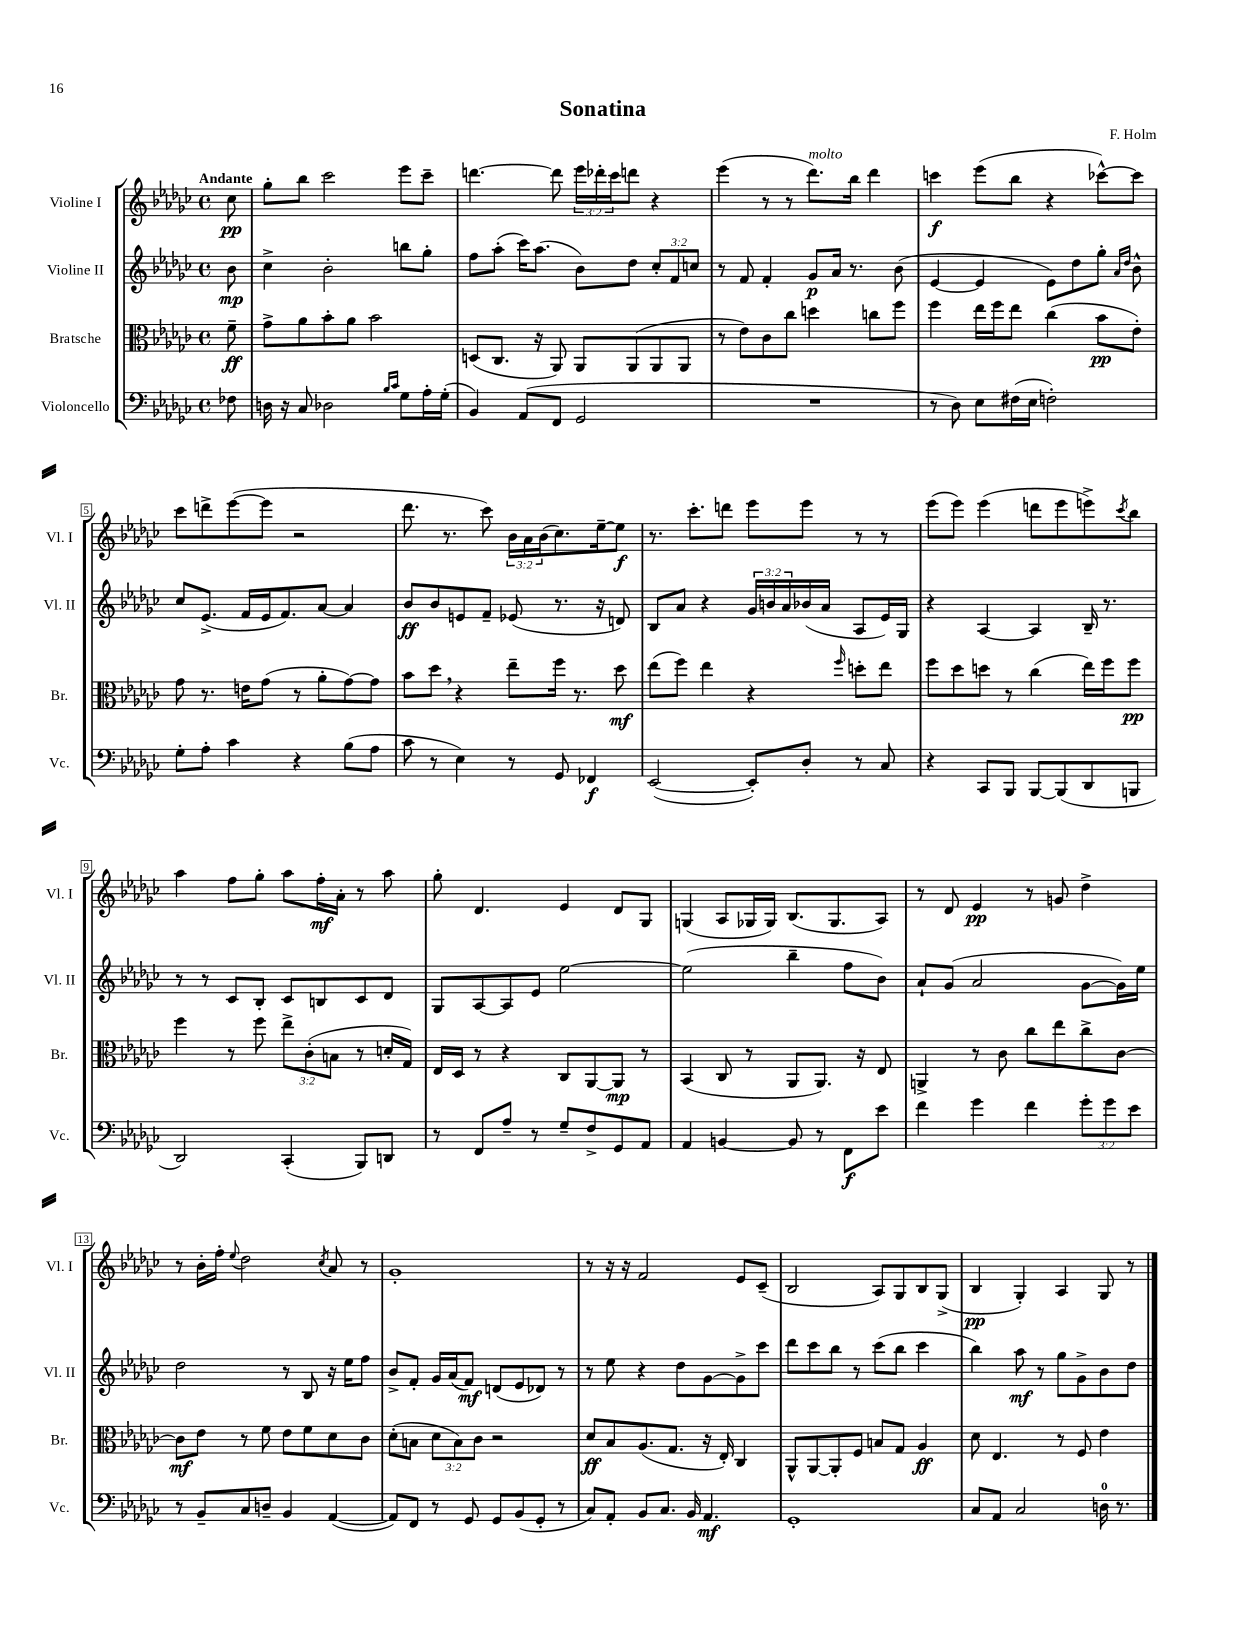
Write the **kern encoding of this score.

**kern	**kern	**kern	**kern
*staff4	*staff3	*staff2	*staff1
*clefF4	*clefC3	*clefG2	*clefG2
*k[b-e-a-d-g-c-]	*k[b-e-a-d-g-c-]	*k[b-e-a-d-g-c-]	*k[b-e-a-d-g-c-]
*M4/4	*M4/4	*M4/4	*M4/4
*met(c)	*met(c)	*met(c)	*met(c)
8F-	8f~	8b-	8cc-
=	=	=	=
16D	8g-^	4cc-^	8gg-'
16r	.	.	.
8C-	8a-	.	8bb-
2D-	8b-'	2b-'	2ccc-
.	8a-	.	.
.	2b-	.	.
16qqB-	.	.	.
16qqc-	.	.	.
8G-	.	8bb	8eee-
16A-'	.	8gg-'	8ccc-~
(16G-'	.	.	.
=	=	=	=
4BB-)	(8D	8ff	[4.ddd
.	8.C-	(8aa-'	.
(8AA-	.	16ccc-)	.
.	16r	(8.aa-	.
8FF	8AA-)	.	8ddd]
2GG-	8AA-	8b-)	24eee-
.	.	.	24ddd-'
.	.	.	24ccc-
.	(8AA-	8dd-	8ddd
.	8AA-	12cc-'	4r
.	.	12f	.
.	8AA-	.	.
.	.	12cc	.
=	=	=	=
1r	8r	8r	(4eee-
.	8e-)	8f	.
.	8c-	4f'	8r
.	8cc-	.	8r
.	4dd	8g-	8.ddd-)
.	.	16a-	.
.	.	8.r	16bb-
.	8cc	.	4ddd-
.	8ff	(8b-	.
=	=	=	=
8r	4ff	[4e-	4ccc
8D-)	.	.	.
8E-	16ee-	4e-]	(8eee-
.	16ff	.	.
(16F#	8ee-	.	8bb-
16E-	.	.	.
2F')	(4cc-	8e-)	4r
.	.	8dd-	.
.	8b-	8gg-'	[8ccc-^^)
.	.	16qqa-	.
.	.	16qqdd-	.
.	8e-')	8b-^^	8ccc-]
=	=	=	=
8G-'	8g-	8cc-	8ccc-
8A-'	8.r	(8.e-^	8ddd^
4c-	.	.	([8eee-
.	16e	16f	.
.	(8g-	16e-	8eee-]
.	.	8.f)	.
4r	8r	.	2r
.	8a-'	[8a-	.
(8B-	[8g-)	4a-]	.
8A-	8g-]	.	.
=	=	=	=
8c-	8b-	8b-	8.ddd-
8r	8dd-	8b-	.
.	.	.	8.r
4E-)	4r	8e	.
.	.	8f~	8ccc-)
8r	8ee-~	(8e-	24b-
.	.	.	24a-
.	.	.	(24b-
8GG-	16ff	8.r	8.cc-)
.	8.r	.	.
4FF-	.	.	.
.	.	16r	[16ee-~
.	8dd-	8d)	8ee-]
=	=	=	=
([2EE-	(8ee-	8B-	8.r
.	8ff)	8a-	.
.	.	.	8.ccc-'
.	4ee-	4r	.
.	.	.	8ddd
8EE-'])	4r	24g-	8eee-
.	.	24b	.
.	.	24a-	.
8D-'	.	(16b-	8eee-
.	.	16a-	.
.	16qqff	.	.
8r	8dd'	8A-	8r
8C-	8ee-	16e-)	8r
.	.	16G-	.
=	=	=	=
4r	8ff	4r	(8eee-
.	8dd-	.	8eee-)
8CC-	8dd	[4A-	(4eee-
8BBB-	8r	.	.
[8BBB-	(4cc-	4A-]	8ddd
(8BBB-]	.	.	8eee-
8DD-	16ee-)	16B-~	8eee^)
.	16ff	8.r	.
.	.	.	8qccc-
8BBB	8ff	.	8bb-
=	=	=	=
2DD-)	4ff	8r	4aa-
.	.	8r	.
.	8r	8c-	8ff
.	8ff	8B-'	8gg-'
(4CC-'	12ee-^	8c-	8aa-
.	(12c-'	.	.
.	.	8B	16ff'
.	12B	.	.
.	.	.	16a-'
8BBB-)	8r	8c-	8r
8DD	16d'	8d-	8aa-
.	16G-)	.	.
=	=	=	=
8r	16E-	8G-	8gg-'
.	16D-	.	.
8FF	8r	[8A-	4.d-
8A-~	4r	8A-]	.
8r	.	8e-	.
8G-~	8C-	[2ee-	4e-
8F^	[8AA-	.	.
8GG-	8AA-]	.	8d-
8AA-	8r	.	8G-
=	=	=	=
4AA-	(4BB-	(2ee-]	(4G
[4BB	8C-	.	8A-
.	8r	.	16G-
.	.	.	16G-)
8BB]	8AA-	4bb-~	(8.B-
8r	8.AA-)	.	.
.	.	.	8.G-
8FF	.	8ff	.
.	16r	.	.
8e-	8E-	8b-)	8A-)
=	=	=	=
4f	4AA^	8a-`	8r
.	.	(8g-	8d-
4g-	8r	2a-	4e-
.	8c-	.	.
4f	8cc-	.	8r
.	8ee-	.	8g
12g-'	8cc-^	[8g-	4dd-^
12g-	.	.	.
.	[8c-	16g-])	.
12e-	.	.	.
.	.	16ee-	.
=	=	=	=
8r	8c-]	2dd-	8r
8BB-~	8e-	.	16b-'
.	.	.	16ff'
.	.	.	8qqee-
8C-	8r	.	2dd-
8D~	8f	.	.
4BB-	8e-	8r	.
.	8f	8B-	.
.	.	.	8qcc-
([4AA-	8d-	16r	8a-
.	.	16ee-	.
.	8c-	8ff	8r
=	=	=	=
8AA-])	(8d-'	8b-^	1g-'
8FF	8B	8f'	.
8r	12d-	16g-	.
.	.	(16a-	.
.	12B)	.	.
8GG-	.	8f)	.
.	12c-	.	.
8GG-	2r	(8d	.
(8BB-	.	8e-	.
8GG-'	.	8d-)	.
8r	.	8r	.
=	=	=	=
8C-)	8d-	8r	8r
8AA-'	8B-	8ee-	16r
.	.	.	16r
8BB-	(8.A-	4r	2f
8.C-	.	.	.
.	8.G-	.	.
.	.	8dd-	.
16BB-	.	.	.
4.AA-	16r	[8g-	.
.	16E-')	.	.
.	4C-	8g-^]	8e-
.	.	8ccc-	(8c-~
=	=	=	=
1GG-'	8AA-^^	8ddd-	2B-
.	[8AA-	8ccc-	.
.	8AA-']	8bb-	.
.	8F	8r	.
.	8B	(8ccc-	8A-)
.	8G-	8bb-	8G-
.	4A-	4ccc-	8B-
.	.	.	(8G-^
=	=	=	=
8C-	8d-	4bb-)	4B-
8AA-	4.E-	.	.
2C-	.	8aa-	4G-')
.	.	8r	.
.	8r	8gg-	4A-
.	8F	8g-^	.
16D	4e-	8b-	8G-
8.r	.	.	.
.	.	8dd-	8r
==	==	==	==
*-	*-	*-	*-
